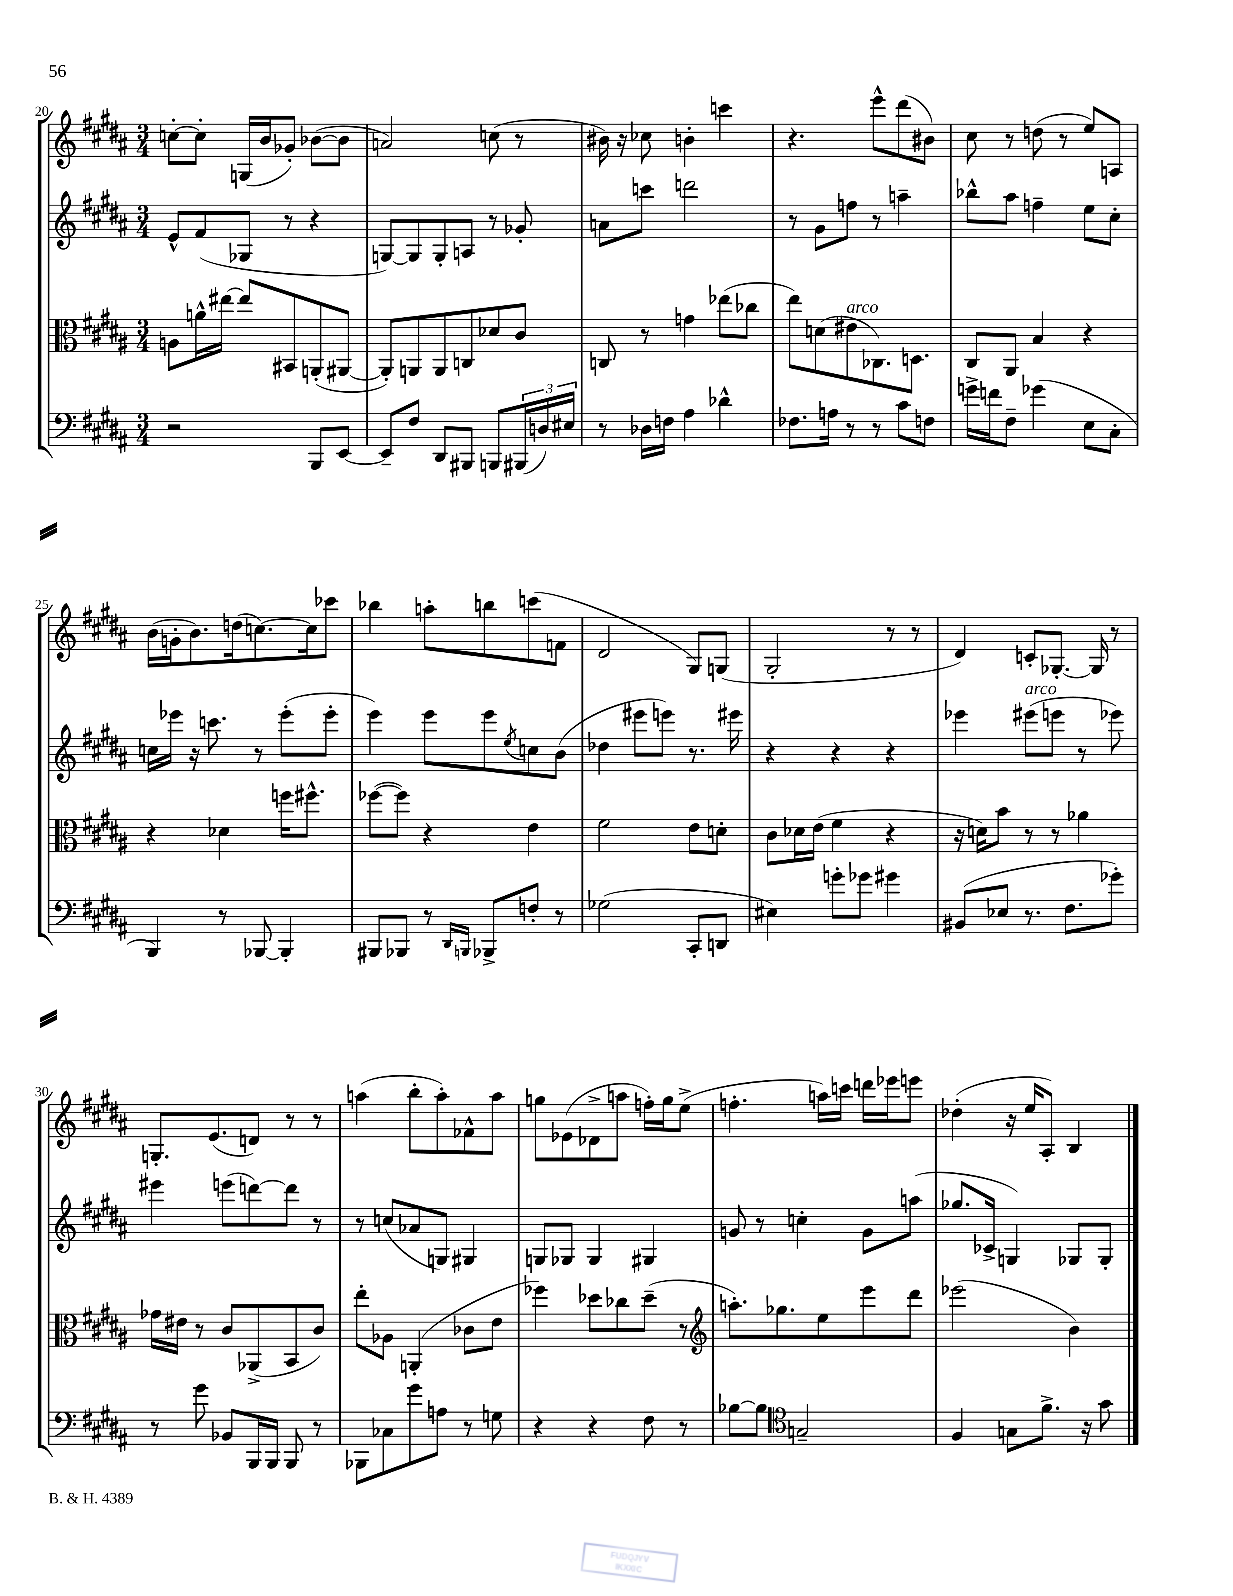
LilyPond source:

<<
\new StaffGroup <<
\new Staff = "s0" {
    \clef treble \key b \major \numericTimeSignature \time 3/4
    c''8~-. c''8-. g16( b'16 ges'8-.) bes'8~( bes'8 |
    a'2) c''8( r8 |
    bis'16) r16 ces''8 b'4-. c'''4 |
    r4. e'''8-^ dis'''8( bis'8) |
    cis''8 r8 d''8( r8 e''8) a8 |
    b'16( g'16-. b'8.) d''16( c''8.~) c''16 ces'''8 |
    bes''4 a''8-. b''8 c'''8( f'8 |
    dis'2 gis8) g8( |
    gis2-. r8 r8 |
    dis'4) c'8-. ges8.~-. ges16 r8 |
    g8.-. e'8.( d'8) r8 r8 |
    a''4( b''8-. a''8-.) fes'8-^ a''8 |
    g''8 ees'8( des'8-> a''8 f''16-.) g''16 e''8->( |
    f''4.-. a''16) c'''16 d'''16 ees'''16 e'''8 |
    des''4-.( r16 e''16 ais8-.) b4 \bar "|." |
}
\new Staff = "s1" {
    \clef treble \key b \major \numericTimeSignature \time 3/4
    e'8-^ fis'8( ges8 r8 r4 |
    g8~) g8 g8-. a8 r8 ges'8-. |
    a'8 c'''8 d'''2 |
    r8 gis'8 f''8 r8 a''4-- |
    bes''8-^ ais''8 f''4-- e''8 cis''8-. |
    c''16 ees'''16 r16 c'''8. r8 ees'''8-.( ees'''8-. |
    e'''4) e'''8 e'''8 \acciaccatura { e''8 } c''8 b'8( |
    des''4 eis'''8 e'''8) r8. eis'''16 |
    r4 r4 r4 |
    ees'''4 eis'''8^\markup { \italic "arco" }( e'''8 r8 ees'''8) |
    eis'''4 e'''8( d'''8~) d'''8 r8 |
    r8 c''8( aes'8 g8) gis4 |
    g8 ges8 ges4 gis4 |
    g'8 r8 c''4-. g'8 a''8( |
    ges''8. ces'16-> g4) ges8 ges8-. \bar "|." |
}
\new Staff = "s2" {
    \clef alto \key b \major \numericTimeSignature \time 3/4
    a8 a'16-^ eis''16~ eis''8 bis,8 a,8-.( ais,8~ |
    ais,8-.) a,8 a,8 c8 des'8 cis'8 |
    c8 r8 g'4 ees''8( ces''8 |
    e''8) d'8( eis'8^\markup { \italic "arco" } ces8.) d8. |
    cis8 ais,8 b4 r4 |
    r4 des'4 f''16 fis''8.-^ |
    fes''8~( fes''8) r4 e'4 |
    fis'2 e'8 d'8-. |
    cis'8 des'16 e'16( fis'4 r4 |
    r16 d'16) b'8 r8 r8 aes'4 |
    ges'16 eis'16 r8 cis'8 aes,8->( b,8 cis'8) |
    e''8-. aes8 a,4-.( ces'8 e'8 |
    fes''4) des''8 ces''8 des''8--( r8 |
    \clef treble a''8.-.) ges''8. e''8 e'''8 dis'''8 |
    ees'''2( b'4) \bar "|." |
}
\new Staff = "s3" {
    \clef bass \key b \major \numericTimeSignature \time 3/4
    r2 b,,8 e,8~ |
    e,8-- fis8 dis,8 bis,,8 b,,8 \tuplet 3/2 { bis,,16( d16) eis16 } |
    r8 des16 f16 ais4 des'4-^ |
    fes8. a16 r8 r8 cis'8 f8 |
    g'16-> f'16 fis8-- ges'4( e8 cis8-. |
    b,,4) r8 bes,,8~ bes,,4-. |
    bis,,8 bes,,8 r8 \grace { dis,16 b,,16 } bes,,8-> f8-. r8 |
    ges2( cis,8-. d,8 |
    eis4) g'8-. ges'8 gis'4 |
    bis,8( ees8 r8. fis8. ges'8-.) |
    r8 gis'8 bes,8 b,,16 b,,16 b,,8 r8 |
    bes,,8 ces8 gis'8 a8 r8 g8 |
    r4 r4 fis8 r8 |
    bes8~ bes8 \clef tenor g2-- |
    fis4 g8 fis'8.-> r16 gis'8 \bar "|." |
}
>>
>>
\layout { \context { \Score currentBarNumber = #20 } }
